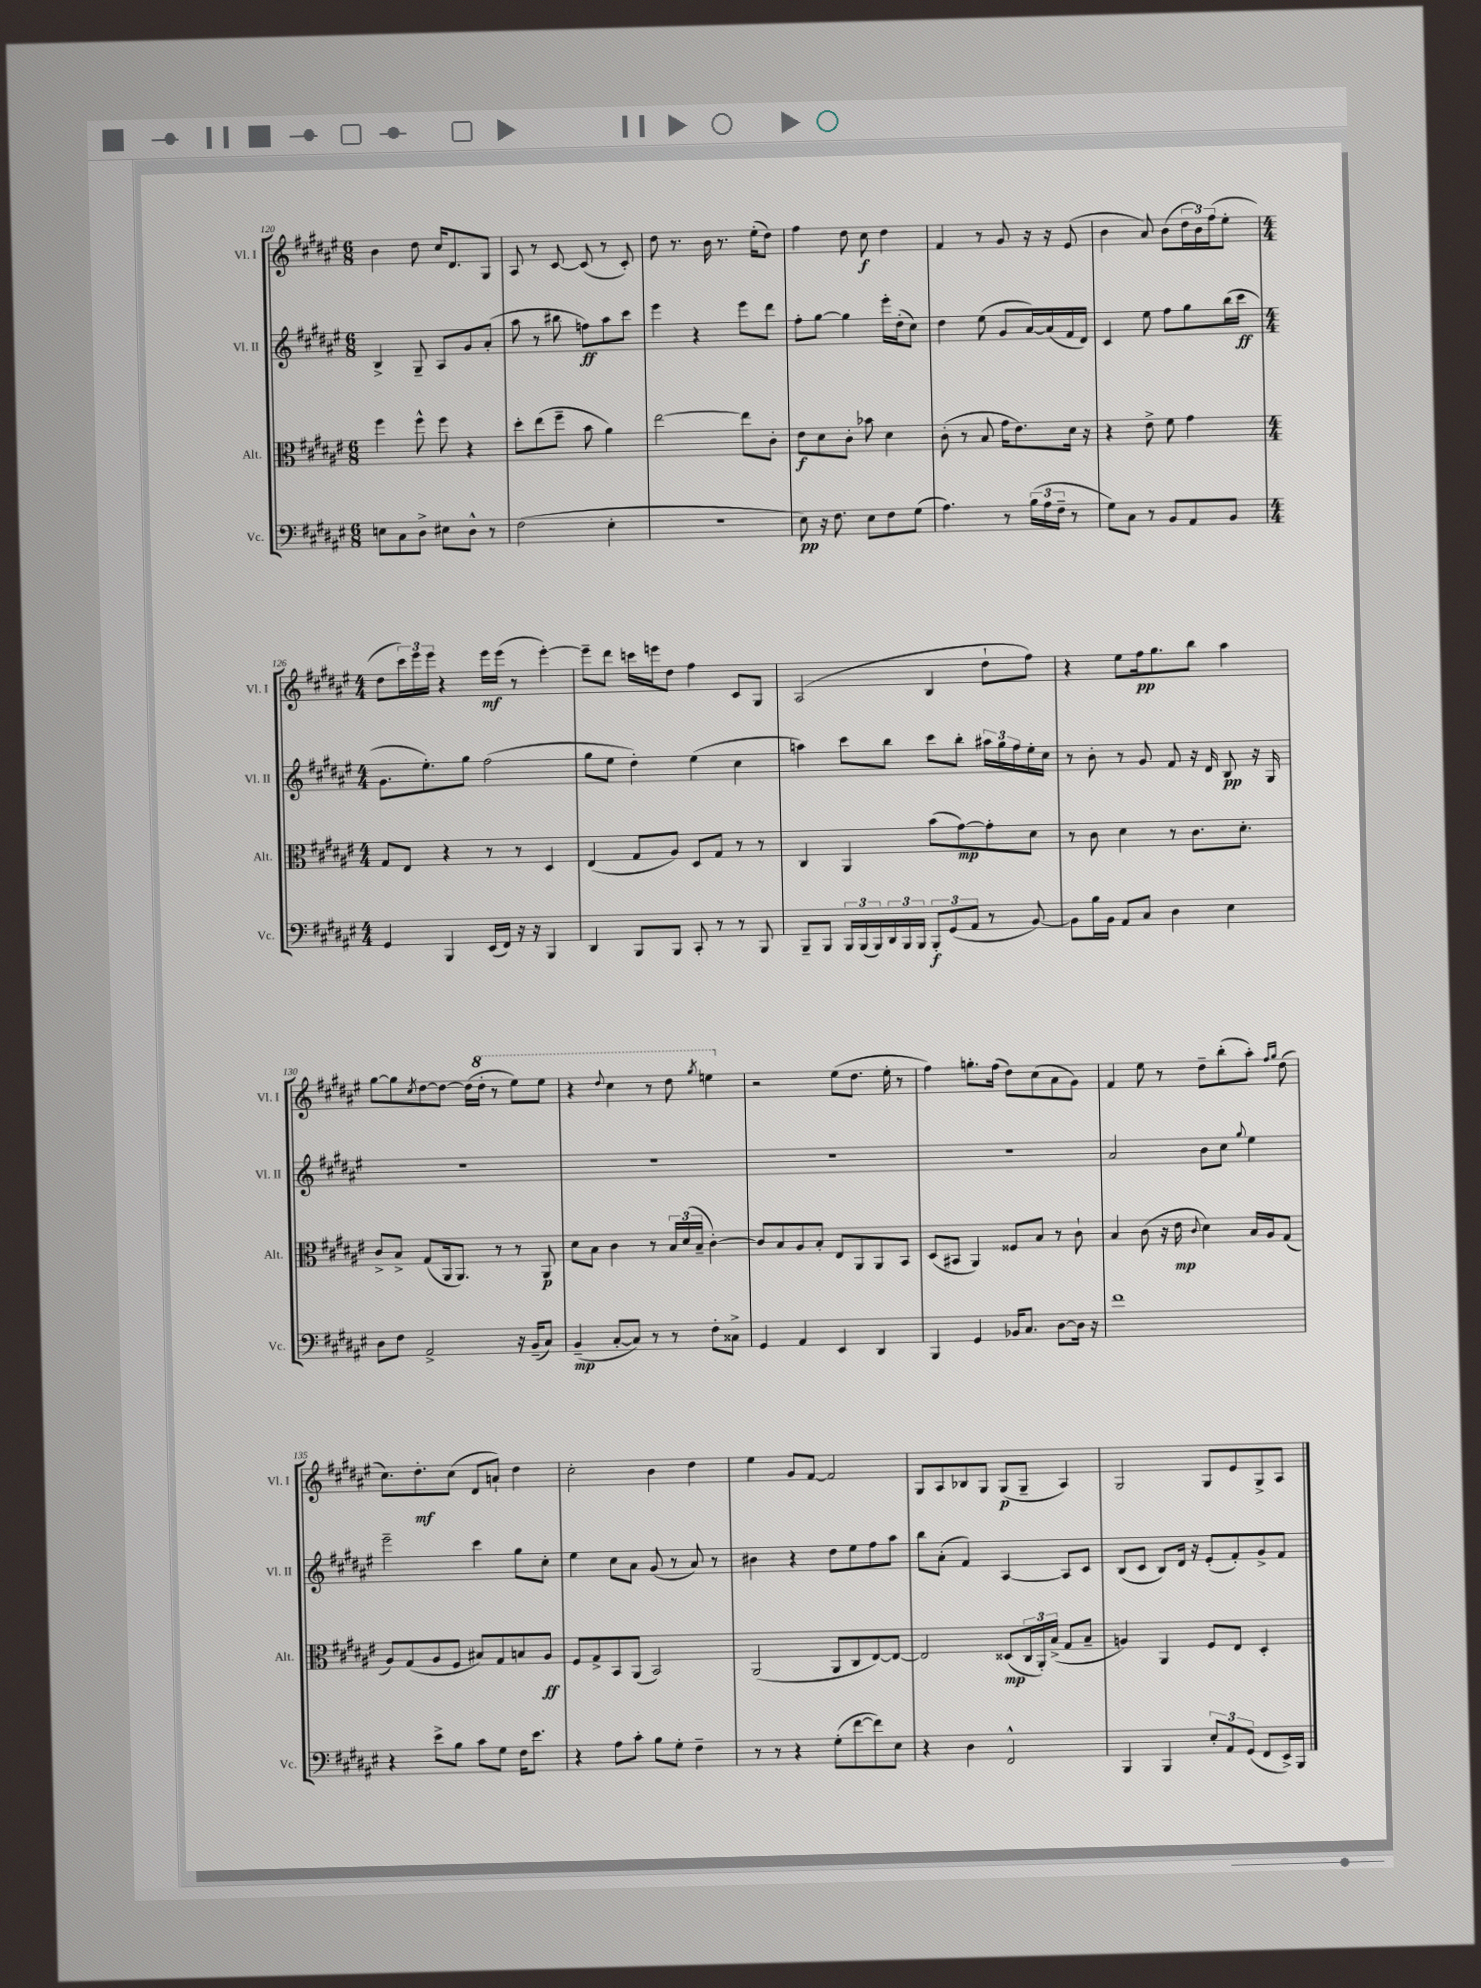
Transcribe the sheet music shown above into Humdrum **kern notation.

**kern	**kern	**kern	**kern
*staff4	*staff3	*staff2	*staff1
*clefF4	*clefC3	*clefG2	*clefG2
*k[f#c#g#d#a#e#]	*k[f#c#g#d#a#e#]	*k[f#c#g#d#a#e#]	*k[f#c#g#d#a#e#]
*M6/8	*M6/8	*M6/8	*M6/8
8E	4ff#	4B^	4b
8C#	.	.	.
8D#^	8ff#^^	8G#~	8dd#
8E#	8ff#	8A#	16cc#
.	.	.	8.d#
8D#^^	4r	8g#	.
8r	.	(8a#'	8G#
=	=	=	=
(2F#	8dd#'	8aa#	8A#
.	(8ee#	8r	8r
.	8ff#~	8bb#	[8c#
.	8b	8ff)	(8c#]
4E#'	4a#)	8aa#	8r
.	.	8ccc#	8c#')
=	=	=	=
2.r	[2ee#	4eee#	8dd#
.	.	.	8.r
.	.	4r	.
.	.	.	16b
.	.	.	8.r
.	8ee#]	8eee#	.
.	.	.	(16ee#'
.	8c#'	8ddd#	8dd#)
=	=	=	=
8E#)	8e#	8ff#'	4ff#
16r	8d#	[8gg#	.
8.F#	.	.	.
.	8c#'	4gg#]	8dd#
8E#	8b-	.	8cc#
8F#	4d#	16eee#'	4dd#
.	.	(16dd#'	.
(8G#	.	8cc#)	.
=	=	=	=
4.A#)	(8c#'	4dd#	4f#
.	8r	.	.
.	8B	(8ee#	8r
8r	16g#	8g#	8g#
.	8.e#)	.	.
(24B	.	[16a#)	16r
24A#	.	.	.
.	.	(16a#]	16r
24F#~	.	.	.
8r	16d#	16f#	(8e#
.	16r	16d#)	.
=	=	=	=
8G#)	4r	4c#	4b
8C#	.	.	.
8r	8e#^	8ee#	8a#)
8BB	8f#	8ff#	(8b
8AA#	4g#	8gg#	24dd#
.	.	.	24b)
.	.	.	(24ff#
8BB	.	(16bb	8ee#'
.	.	16ccc#	.
=	=	=	=
*M4/4	*M4/4	*M4/4	*M4/4
4GG#	8G#	8.g#	8dd#
.	8E#	.	24ccc#)
.	.	.	24eee#
.	.	8.ee#')	.
.	.	.	24eee#
4BBB	4r	.	4r
.	.	8gg#	.
(16EE#	8r	(2ff#	16eee#
16FF#)	.	.	(16eee#
16r	8r	.	8r
16r	.	.	.
4BBB	4D#	.	[4eee#')
=	=	=	=
4DD#	(4E#	8gg#	8eee#~]
.	.	8ee#	8ddd#
8BBB	8G#	4dd#')	16ccc
.	.	.	16eee
8BBB	8A#)	.	8dd#
8CC#'	8D#	(4ee#	4ff#
8r	8G#	.	.
8r	8r	4cc#	8c#
8BBB	8r	.	8G#
=	=	=	=
8BBB~	4C#	4aa)	(2A#
8BBB	.	.	.
24BBB	4AA#	8ccc#	.
(24BBB	.	.	.
24BBB)	.	.	.
24DD#	.	8bb	.
24BBB	.	.	.
24BBB	.	.	.
12BBB'	(8b	8ccc#	4B
(12GG#	.	.	.
.	[8g#)	8bb'	.
12AA#	.	.	.
8r	8g#']	24aa#	8dd#`
.	.	24gg#	.
.	.	24ff#	.
[8BB)	8d#	16ee#'	8ff#)
.	.	16cc#	.
=	=	=	=
8BB]	8r	8r	4r
16B	8c#	8b'	.
16BB	.	.	.
8AA#	4d#	8r	8ee#
8C#	.	8g#	16ff#
.	.	.	8.gg#
4D#	8r	8f#	.
.	8.c#	16r	8bb
.	.	16d#	.
4E#	.	8B	4aa#
.	8.d#'	.	.
.	.	16r	.
.	.	16G#	.
=	=	=	=
8D#	8c#^	1r	[8gg#
8F#	8B^	.	8gg#]
.	.	.	8qcc#
2AA#^	(8G#	.	[8dd#
.	16AA#	.	8dd#_
.	8.AA#)	.	.
.	.	.	(16dd#]
.	.	.	16ddd#'
.	8r	.	8r
16r	8r	.	8eee#)
(16BB~	.	.	.
8C#)	8AA#	.	8eee#
=	=	=	=
(4BB~	8d#	1r	4r
.	8B	.	.
.	.	.	8qqddd#
[8C#'	4c#	.	4ccc#
8C#])	.	.	.
8r	8r	.	8r
8r	24B	.	8ddd#
.	(24d#	.	.
.	24B~	.	.
.	.	.	8qggg#
8F#'	[4c#')	.	4eee
8C##^	.	.	.
=	=	=	=
4GG#	8c#]	1r	2r
.	8B	.	.
4AA#	8A#	.	.
.	8B'	.	.
4EE#	8E#	.	(8ee#
.	8AA#	.	8.dd#
4DD#	8AA#	.	.
.	.	.	16ee#'
.	8BB	.	8r
=	=	=	=
4BBB	(8D#	1r	4ff#)
.	8BB#	.	.
4GG#	4AA#)	.	8.gg'
.	.	.	(16ff#
16BB-	8F##	.	8dd#)
8.C#	.	.	.
.	8B	.	(8cc#
[8D#	8r	.	8a#
16D#]	8c#`	.	8g#)
16r	.	.	.
=	=	=	=
1f#	4B	2a#	4f#
.	(8c#	.	8ee#
.	16r	.	8r
.	16e#	.	.
.	8qqc#	.	.
.	4d#)	8b	8dd#~
.	.	8cc#	(8bb'
.	.	8qqgg#	.
.	16B	4ee#	8aa#')
.	16A#	.	.
.	.	.	16qqff#
.	.	.	16qqgg#
.	(8G#	.	(8dd#
=	=	=	=
4r	8A#)	2eee#~	8.cc#)
.	(8G#	.	.
.	.	.	8.dd#'
8e#^	8A#	.	.
8B	8F#	.	(8cc#
8c#	8B#)	4ccc#	8d#
8G#	8G#	.	8a`)
16F#	8B	8gg#	4dd#
8.e#	.	.	.
.	8A#	8cc#'	.
=	=	=	=
4r	8F#	4ee#	2cc#'
.	8G#^	.	.
8A#	8BB	8cc#	.
8c#'	(8AA#	8a#	.
8B	2BB)	(8g#	4b
8G#'	.	8r	.
4F#~	.	8a#)	4dd#
.	.	8r	.
=	=	=	=
8r	(2AA#	4b#	4ee#
8r	.	.	.
4r	.	4r	8g#
.	.	.	[8f#
(8G#'	8AA#	8dd#	2f#]
[8f#	8C#	8ee#	.
8f#])	[8E#)	8ff#	.
8E#	8E#_	8aa#	.
=	=	=	=
4r	2E#]	8bb	8G#
.	.	(8a#'	8A#
4D#	.	4f#)	8B-
.	.	.	8G#
2FF#^^	(8D##	[4A#	(8G#
.	24C#	.	8G#~
.	24AA#')	.	.
.	(24B^	.	.
.	8G#	8A#]	4A#)
.	8B~	8c#	.
=	=	=	=
4BBB	4A)	(8B	2G#
.	.	8c#	.
4BBB	4AA#	8B)	.
.	.	16d#	.
.	.	16r	.
12E#'	8F#	(8e#'	8G#
12AA#	.	.	.
.	8E#	8f#')	8e#
(12GG#	.	.	.
8FF#	4D#'	8g#^	8G#^
16EE#^)	.	8f#	8A#
16BBB	.	.	.
==	==	==	==
*-	*-	*-	*-
